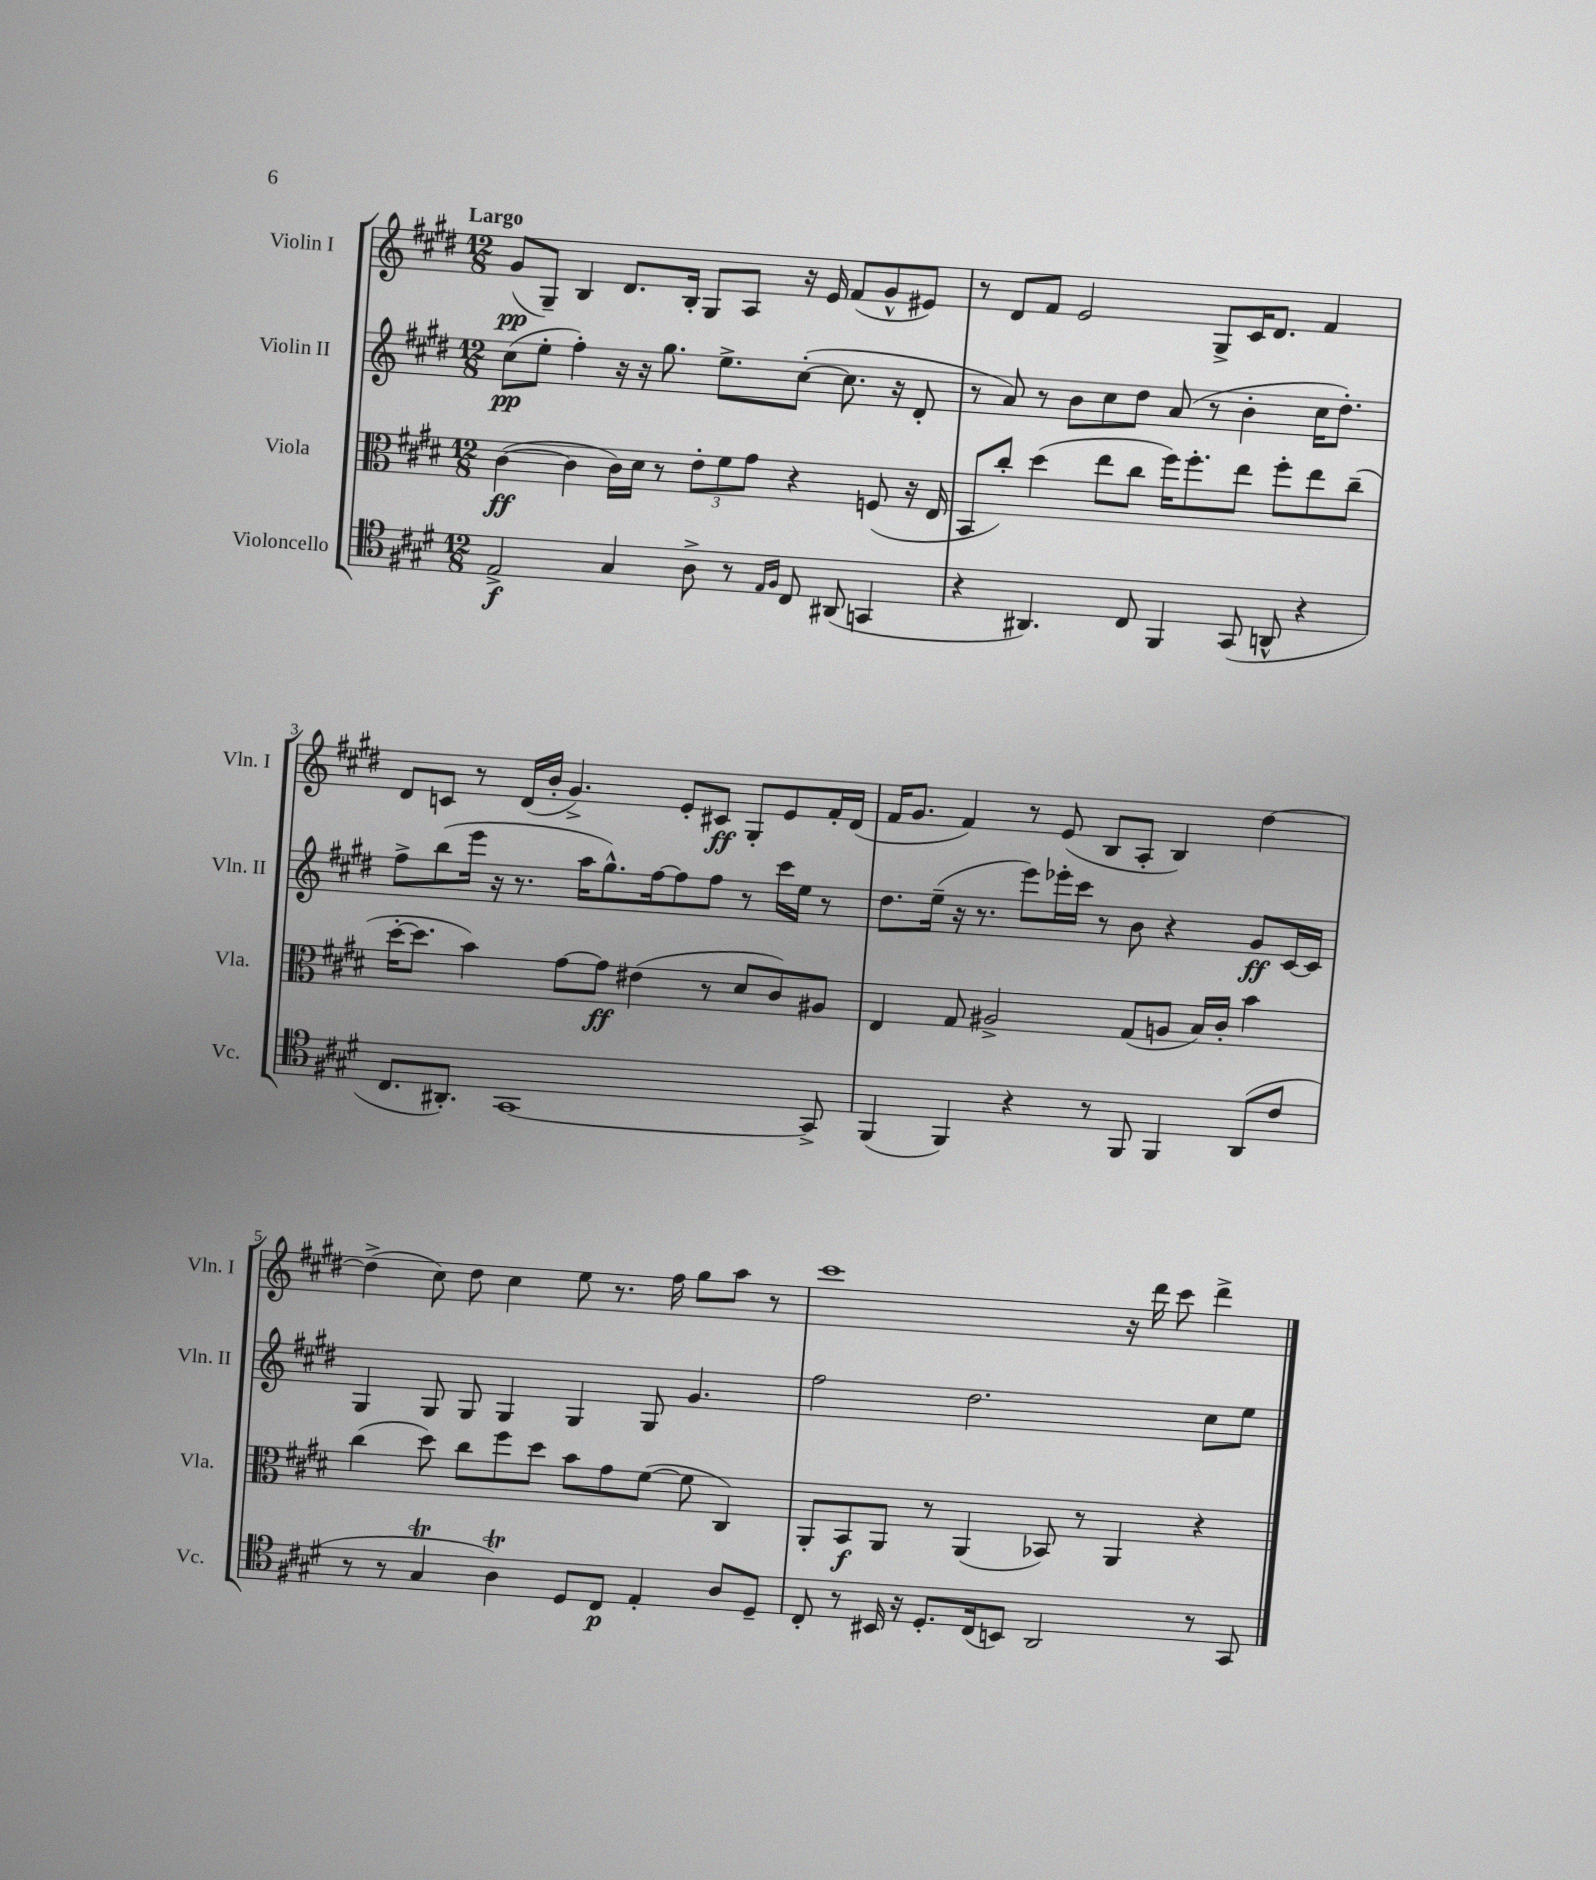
<<
\new StaffGroup <<
\new Staff = "s0" \with { instrumentName = "Violin I" shortInstrumentName = "Vln. I" } {
    \clef treble \key e \major \numericTimeSignature \time 12/8 \tempo "Largo"
    gis'8\pp( gis8--) b4 dis'8. b16-. gis8 a8 r16 e'16 fis'8( gis'8-^ eis'8) |
    r8 dis'8 fis'8 e'2 gis8-> cis'16 dis'8. fis'4 |
    dis'8 c'8 r8 dis'16( b'16-. gis'4.->) e'8-. cis'8\ff gis8-. e'8 fis'16-. dis'16( |
    fis'16 gis'8. fis'4) r8 e'8( b8 a8-. b4) dis''4~ |
    dis''4->( cis''8) dis''8 cis''4 e''8 r8. fis''16 gis''8 a''8 r8 |
    cis'''1 r16 dis'''16 cis'''8 dis'''4-> \bar "|." |
}
\new Staff = "s1" \with { instrumentName = "Violin II" shortInstrumentName = "Vln. II" } {
    \clef treble \key e \major \numericTimeSignature \time 12/8
    cis''8\pp( e''8-. fis''4-.) r16 r16 gis''8. e''8.-> cis''8~-.( cis''8. r16 dis'8-. |
    r8 a'8) r8 b'8 cis''8 dis''8 a'8( r8 b'4-. cis''16 dis''8.-.) |
    fis''8-> b''8( e'''16 r16 r8. a''16 gis''8.-^) fis''16~ fis''8 fis''8 r8 cis'''16 e''16 r8 |
    dis''8. e''16--( r16 r8. e'''8) ees'''16-. cis'''16 r8 b'8 r4 gis'8\ff cis'16~ cis'16 |
    gis4 gis8 gis8 gis4 gis4 gis8 gis'4. |
    fis''2 dis''2. cis''8 e''8 \bar "|." |
}
\new Staff = "s2" \with { instrumentName = "Viola" shortInstrumentName = "Vla." } {
    \clef alto \key e \major \numericTimeSignature \time 12/8
    cis'4~\ff( cis'4 cis'16) dis'16 r8 \tuplet 3/2 { e'8-. fis'8 gis'8 } r4 f8( r16 e16 |
    b,8 cis''8-.) dis''4( e''8 cis''8 fis''16) fis''8.-. e''8 fis''8-. e''8 cis''8--( |
    dis''16~-. dis''8. b'4) gis'8~ gis'8\ff eis'4( r8 dis'8 cis'8) ais8 |
    e4 gis8 ais2-> gis8( a8 b16) cis'16-. b'4 |
    cis''4( dis''8) cis''8 fis''8 dis''8 b'8 gis'8 fis'8~( fis'8 cis4) |
    a,8-. b,8\f a,8 r8 a,4( bes,8) r8 a,4 r4 \bar "|." |
}
\new Staff = "s3" \with { instrumentName = "Violoncello" shortInstrumentName = "Vc." } {
    \clef tenor \key e \major \numericTimeSignature \time 12/8
    e2->\f gis4 a8-> r8 \grace { e16 fis16 } cis8 ais,8( g,4 |
    r4 ais,4.) cis8 fis,4 gis,8( a,8-^ r4 |
    cis8. ais,8.-.) gis,1~ gis,8-> |
    fis,4( fis,4) r4 r8 fis,8 fis,4 a,8( cis'8 |
    r8 r8 gis4\trill a4\trill) dis8 cis8\p e4-. a8 dis8-- |
    cis8-. r8 bis,16 r16 dis8.-. cis16( b,8) a,2 r8 gis,8 \bar "|." |
}
>>
>>
